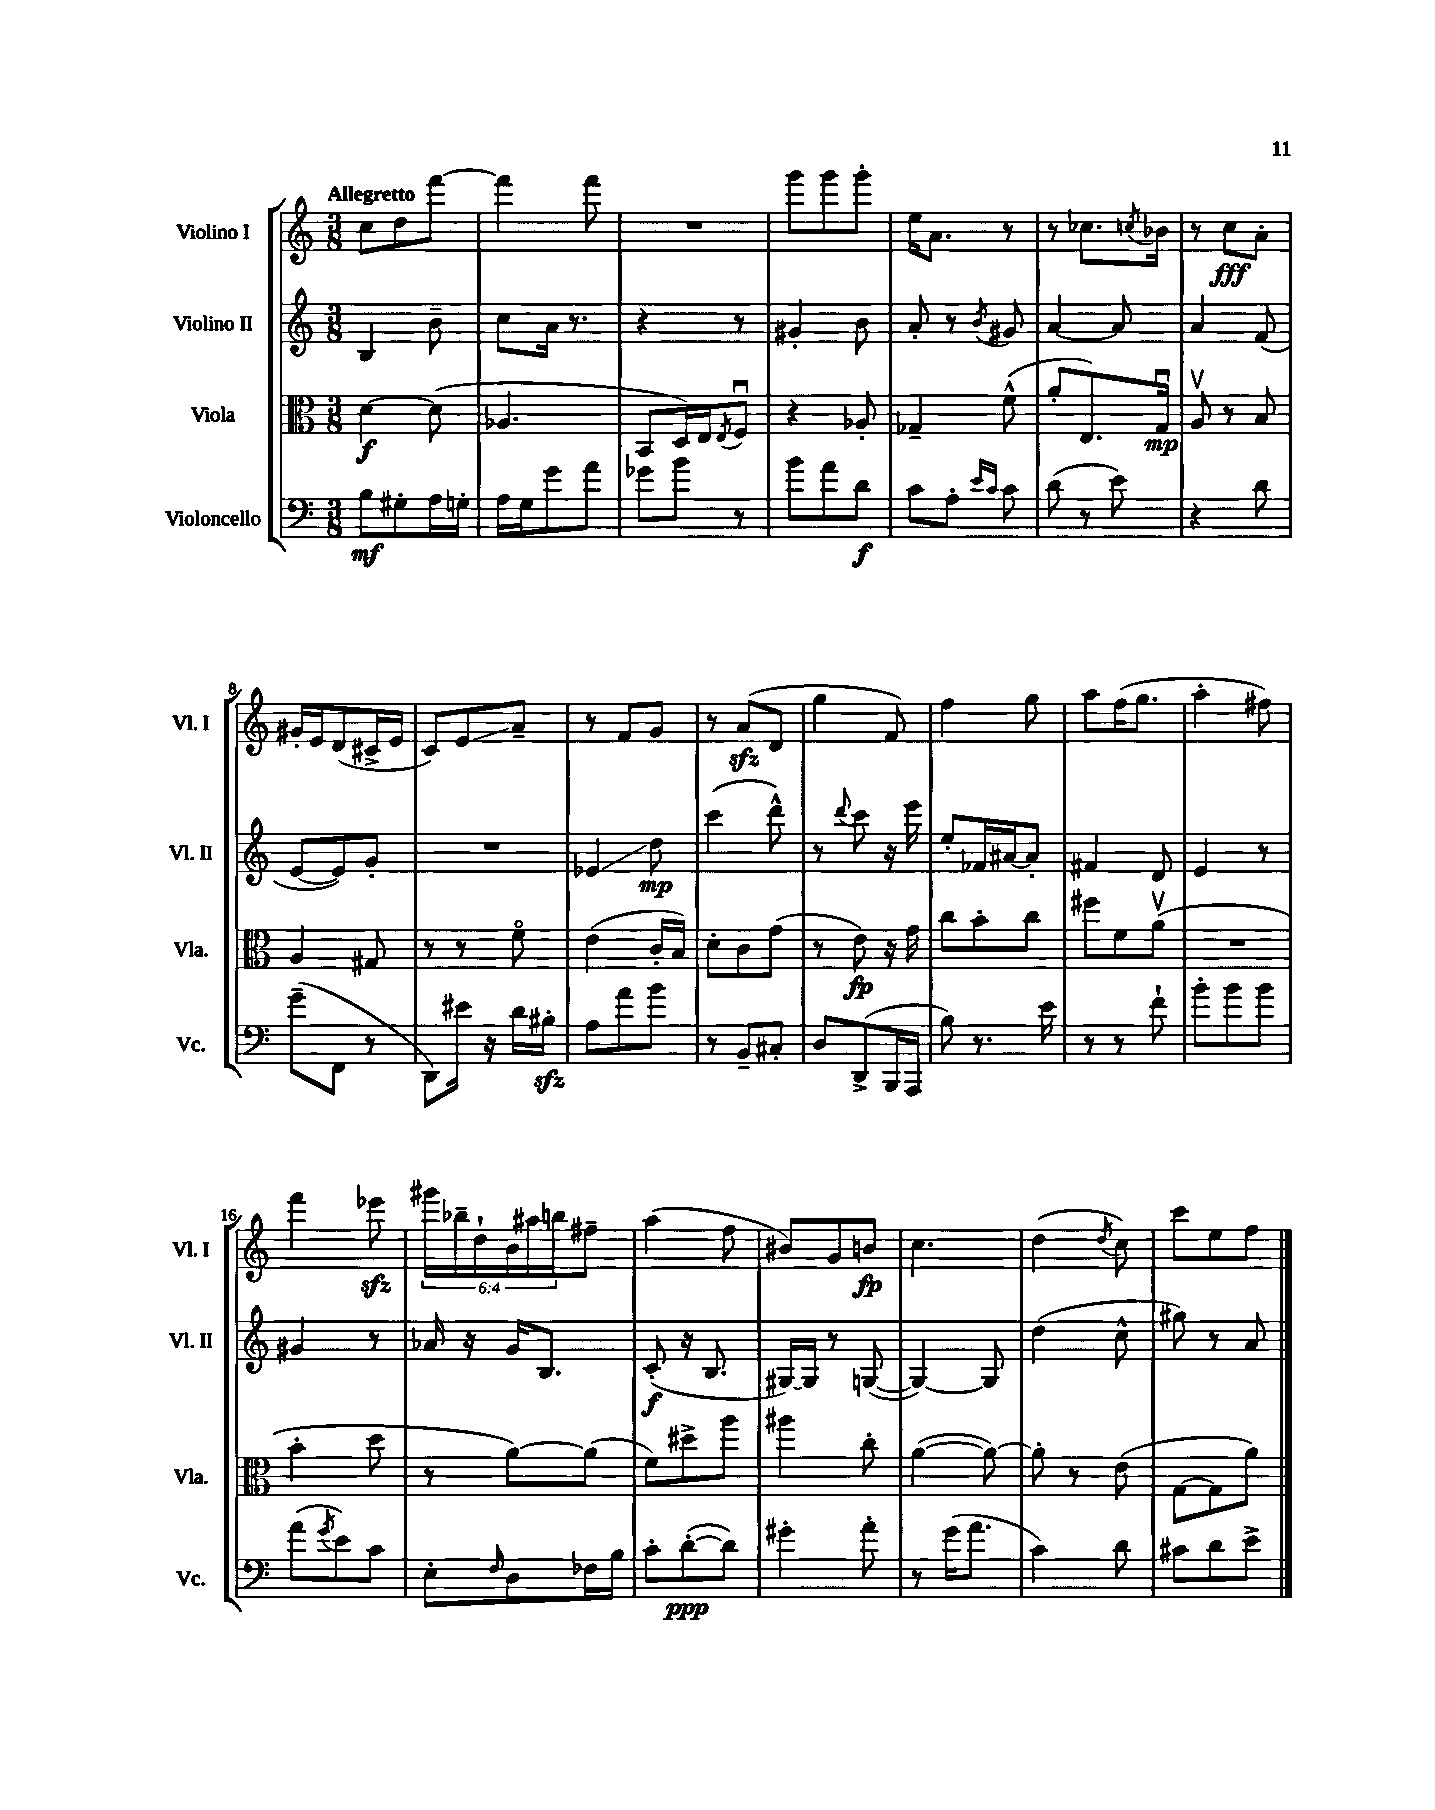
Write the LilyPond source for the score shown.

<<
\new StaffGroup <<
\new Staff = "s0" \with { instrumentName = "Violino I" shortInstrumentName = "Vl. I" } {
    \clef treble \key c \major \numericTimeSignature \time 3/8 \override Staff.TupletNumber.text = #tuplet-number::calc-fraction-text \tempo "Allegretto"
    c''8 d''8 f'''8~ |
    f'''4 f'''8 |
    R4. |
    g'''8 g'''8 g'''8-. |
    e''16 a'8. r8 |
    r8 ces''8. \acciaccatura { c''8 } bes'16 |
    r8 c''8\fff a'8-. |
    gis'16-. e'16 d'8( cis'16-> e'16 |
    c'8) e'8\glissando a'8-- |
    r8 f'8 g'8 |
    r8 a'8\sfz( d'8 |
    g''4 f'8) |
    f''4 g''8 |
    a''8 f''16( g''8. |
    a''4-. fis''8) |
    f'''4 ees'''8\sfz |
    \tuplet 6/4 { gis'''16 bes''16-- d''16-! b'16 ais''16 b''16 } fis''8-- |
    a''4( f''8 |
    bis'8) g'8 b'8\fp |
    c''4. |
    d''4( \acciaccatura { d''8 } c''8) |
    c'''8 e''8 f''8 \bar "|." |
}
\new Staff = "s1" \with { instrumentName = "Violino II" shortInstrumentName = "Vl. II" } {
    \clef treble \key c \major \numericTimeSignature \time 3/8
    b4 b'8-- |
    c''8 a'16 r8. |
    r4 r8 |
    gis'4-. b'8 |
    a'8-. r8 \acciaccatura { b'8 } gis'8 |
    a'4~ a'8 |
    a'4 f'8( |
    e'8~ e'8) g'8-. |
    R4. |
    ees'4\glissando d''8\mp |
    c'''4( d'''8-^) |
    r8 \appoggiatura { d'''8 } c'''8 r16 e'''16 |
    e''8-. fes'16 ais'16~ ais'8-. |
    fis'4 d'8 |
    e'4 r8 |
    gis'4 r8 |
    aes'16 r16 g'16 b8. |
    c'8-.\f( r16 b8. |
    gis16~) gis16 r8 g8~( |
    g4~) g8 |
    d''4( c''8-^ |
    gis''8) r8 a'8 \bar "|." |
}
\new Staff = "s2" \with { instrumentName = "Viola" shortInstrumentName = "Vla." } {
    \clef alto \key c \major \numericTimeSignature \time 3/8
    d'4~\f d'8( |
    aes4. |
    b,8 d16) e16 \acciaccatura { e8 } f8\downbow |
    r4 aes8-. |
    ges4-- f'8-^( |
    a'8-. e8.) g16\downbow\mp |
    a8\upbow r8 b8 |
    a4 gis8 |
    r8 r8 f'8\flageolet |
    e'4( c'16-. b16) |
    d'8-. c'8 g'8( |
    r8 e'8\fp) r16 g'16 |
    c''8 b'8-. c''8 |
    fis''8 f'8 a'8\upbow( |
    R4. |
    b'4-. d''8 |
    r8 a'8~) a'8( |
    f'8) dis''8-> a''8 |
    ais''4 c''8-. |
    a'4~( a'8~) |
    a'8-. r8 e'8( |
    g8~ g8 a'8) \bar "|." |
}
\new Staff = "s3" \with { instrumentName = "Violoncello" shortInstrumentName = "Vc." } {
    \clef bass \key c \major \numericTimeSignature \time 3/8
    b8\mf gis8-. a16 g16-. |
    a16 g16 g'8 a'8 |
    ges'8 b'8 r8 |
    b'8 a'8 d'8\f |
    c'8 a8-. \grace { e'16 c'16 } c'8 |
    d'8( r8 e'8) |
    r4 d'8 |
    g'8--( f,8 r8 |
    d,8) eis'16 r16 d'16 bis16-.\sfz |
    a8 a'8 b'8 |
    r8 b,8-- cis8-. |
    d8 d,8->( b,,16 a,,16 |
    b8) r8. e'16 |
    r8 r8 f'8-! |
    b'8-. b'8 b'8 |
    a'8( \acciaccatura { g'8 } e'8) c'8 |
    e8-. \grace { f16 } d8 fes16 b16 |
    c'8-. d'8~-.\ppp( d'8) |
    gis'4-. a'8-. |
    r8 g'16( a'8. |
    c'4) d'8 |
    cis'8 d'8 e'8-> \bar "|." |
}
>>
>>
